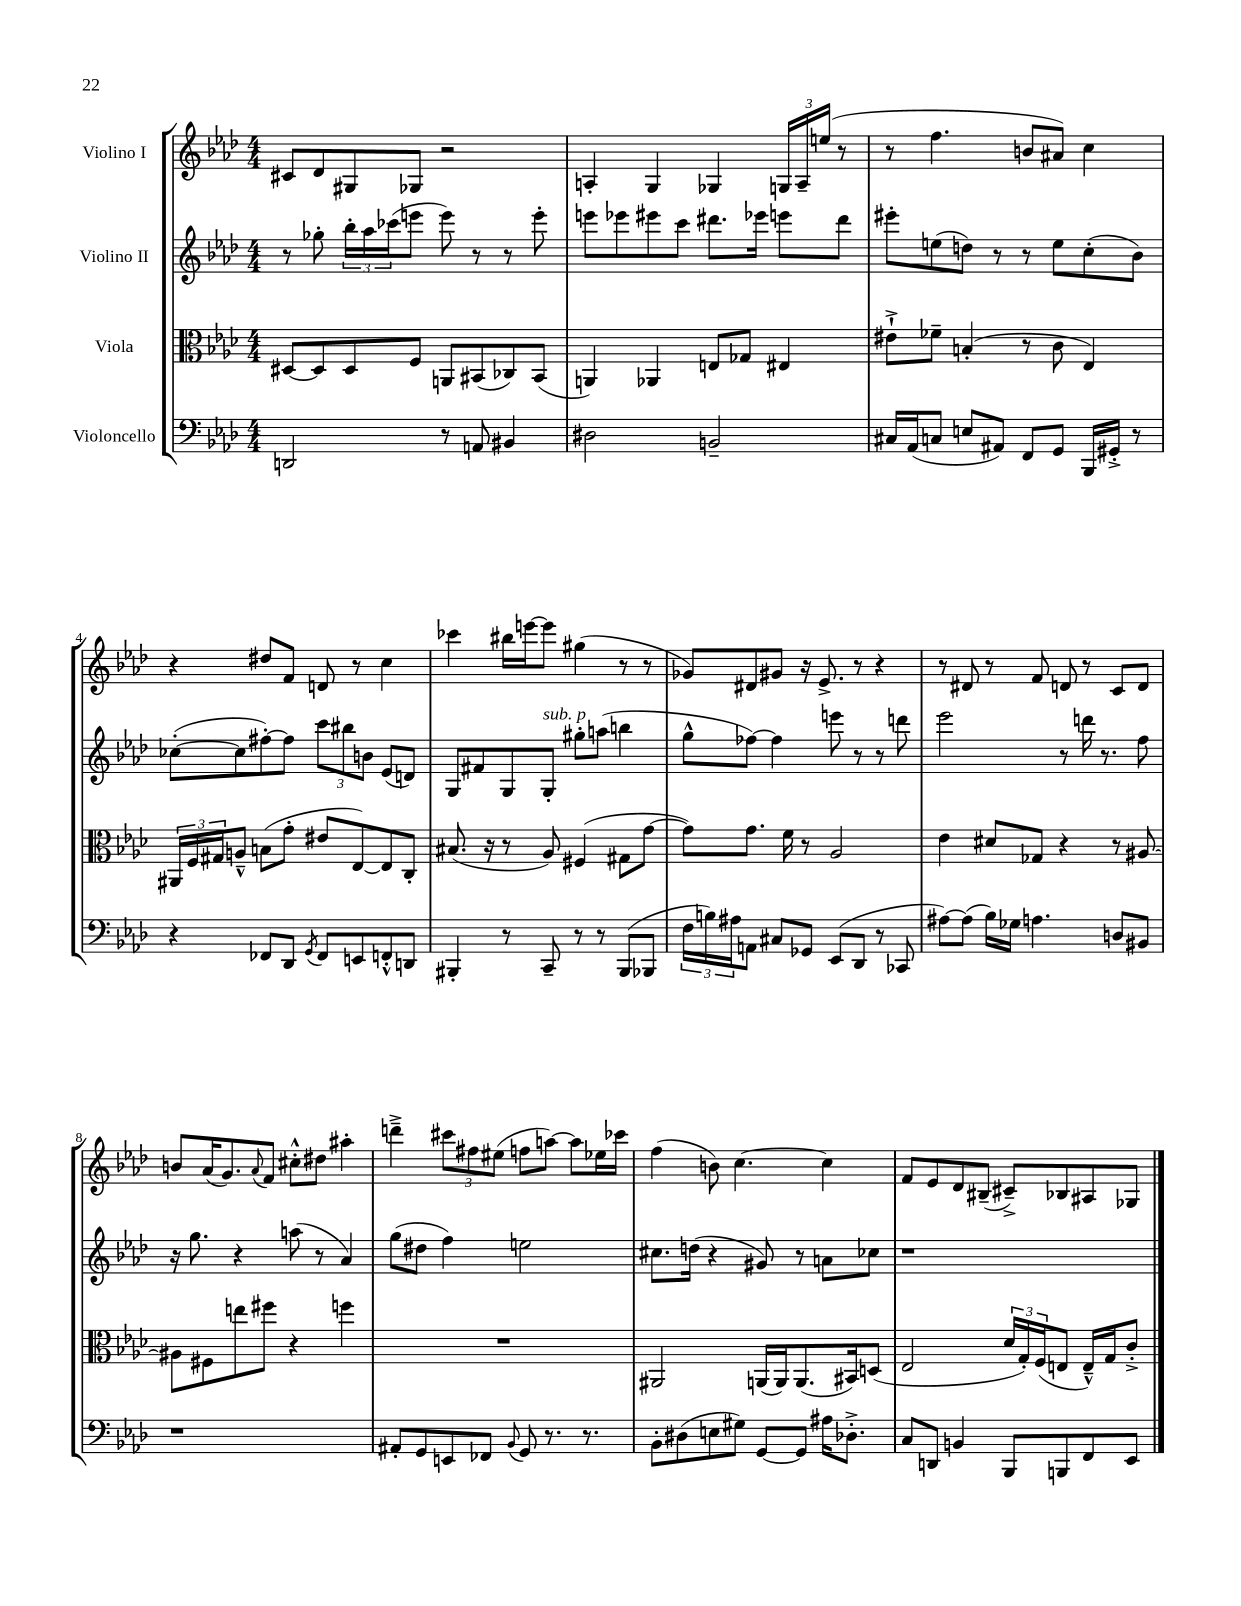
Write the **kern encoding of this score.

**kern	**kern	**kern	**kern
*part4	*part3	*part2	*part1
*staff4	*staff3	*staff2	*staff1
*I"Violoncello	*I"Viola	*I"Violino II	*I"Violino I
*clefF4	*clefC3	*clefG2	*clefG2
*k[b-e-a-d-]	*k[b-e-a-d-]	*k[b-e-a-d-]	*k[b-e-a-d-]
*M4/4	*M4/4	*M4/4	*M4/4
=1	=1	=1	=1
2DDn/	[8D#X/L	8r	8c#X/L
.	8D#/]	8gg-X'\	8d-/
.	8D#/	24bb-'\LL	8G#X/
.	.	24aa-\	.
.	.	(24ccc-X\J	.
.	8F/J	8eeen\J	8G-X/J
8r	8AAn/L	8eee\)	2r
8AAn/	(8BB#X/	8r	.
4BB#X/	8C-X/)	8r	.
.	(8BB#/J	8eee'\	.
=2	=2	=2	=2
2D#X\	4AAn/)	8eeen\L	4An'/
.	.	8eee-X\	.
.	4AA-X/	8eee#X\	4G/
.	.	8ccc\J	.
2BBn~/	8En/L	8.ddd#X\L	4G-X/
.	8G-X/J	.	.
.	.	16eee-X\Jk	.
.	4E#X/	8eeen\L	24Gn/LL
.	.	.	24A~/
.	.	.	(24een/JJ
.	.	8ddd#\J	8r
=3	=3	=3	=3
16C#X/LL	8e#X`^\L	8eee#X'\L	8r
(16AA-/J	.	.	.
8Cn/J	8f-X~\J	(8een\	4.ff\
8En/L	(4Bn'/	8ddn\J)	.
8AA#X/J)	.	8r	.
8FF/L	8r	8r	8bn/L
8GG/J	8c\	8ee\L	8a#X/J)
16BBB-/LL	4E-/)	(8cc'\	4cc\
16GG#X'^/JJ	.	.	.
8r	.	8b-\J)	.
!!LO:LB:g=z
=4	=4	=4	=4
4r	24AA#X/LL	([8cc-X'\L	4r
.	24F/	.	.
.	24G#X/J	.	.
.	8An~^^/J	8cc-\]	.
8FF-X/L	(8Bn\L	[8ff#X'\)	8dd#X/L
8DD-/J	8g'\J	8ff#\J]	8f/J
8qGG/	.	.	.
8FF-/L	8e#X/L	12ccc\L	8dn/
.	.	12bb#X\	.
8EEn/	[8E-/)	.	8r
.	.	12bn\J	.
8FFn'^^/	8E-/]	(8e-/L	4cc\
8DDn/J	8C'/J	8dn/J)	.
=5	=5	=5	=5
4BBB#X'/	(8.B#X/	8G/L	4ccc-X\
.	.	8f#X/	.
.	16r	.	.
8r	8r	8G/	16bb#X\LL
.	.	.	[16eeen\J
!	!	!LO:TX:a:i:t=sub. p	!
8CC~/	8A-/)	8G'/J	8eee\J]
8r	(4F#X/	8gg#X'\L	(4gg#X\
8r	.	(8aan\J	.
(8BBB#/L	8G#X\L	4bbn\	8r
8BBB-X/J	[8g\J	.	8r
=6	=6	=6	=6
24F\LL	8g\L])	8gg^^\L	8g-X/L)
24Bn\)	.	.	.
24A#X\J	.	.	.
8AAn\J	8.g\J	[8ff-X\J)	8d#X/
8C#X/L	.	4ff-\]	8g#X/J
.	16f\	.	.
8GG-X/J	8r	.	16r
.	.	.	8.e-^/
(8EE-/L	2A-/	8eeen\	.
8DD-/J	.	8r	8r
8r	.	8r	4r
8CC-X/	.	8dddn\	.
=7	=7	=7	=7
[8A#X\L)	4e-\	2eee-\	8r
(8A#\J]	.	.	8d#X/
16B-\LL)	8d#X/L	.	8r
16G-X\JJ	.	.	.
4.An\	8G-X/J	.	8f/
.	4r	8r	8dn/
.	.	16dddn\	8r
.	.	8.r	.
8Dn/L	8r	.	8c/L
8BB#X/J	[8A#X/	8ff\	8d/J
!!LO:LB:g=z
=8	=8	=8	=8
1r	8A#X\L]	16r	8bn/L
.	.	8.gg\	.
.	8F#X\	.	(16a-/K
.	.	.	8.g/)
.	8een\	4r	.
.	.	.	8qqa-/
.	8ff#X\J	.	8f/J
.	4r	(8aan\	8cc#X'^^\L
.	.	8r	8dd#X\J
.	4ffn\	4a-/)	4aa#X'\
=9	=9	=9	=9
8AA#X'/L	1r	(8gg\L	4dddn~^\
8GG/	.	8dd#X\J	.
8EEn/	.	4ff\)	12ccc#X\L
.	.	.	12ff#X\
8FF-X/J	.	.	.
.	.	.	(12ee#X\J
8qqBB-/	.	.	.
8GG/	.	2een\	8ffn\L
8.r	.	.	[8aan\J)
.	.	.	8aa\L]
8.r	.	.	.
.	.	.	16ee-X\L
.	.	.	16ccc-X\JJ
=10	=10	=10	=10
8BB-'\L	2AA#X/	8.cc#X\L	(4ff\
(8D#X\	.	.	.
.	.	(16ddn\Jk	.
8En\	.	4r	8bn\)
8G#X\J)	.	.	[4.cc\
[8GG/L	(16AAn/LL	8g#X/)	.
.	16AA/J)	.	.
8GG/J]	(8.AA/	8r	.
16A#X\KL	.	8an\L	4cc\]
8.D-X'^\J	16BB#X/k)	.	.
.	(8Dn/J	8cc-X\J	.
=11	=11	=11	=11
8C/L	2E-/	1r	8f/L
8DDn/J	.	.	8e-/
4BBn/	.	.	8d-/
.	.	.	(8B#X~/J
8BBB-/L	24d-/LL	.	8c#X~^/L)
.	24G'/)	.	.
.	(24F/J	.	.
8BBBn/	8En/J	.	8B-X/
8FF/	16E~^^/LL)	.	8A#X/
.	16G/J	.	.
8EE-/J	8c'^/J	.	8G-X/J
==	==	==	==
*-	*-	*-	*-
